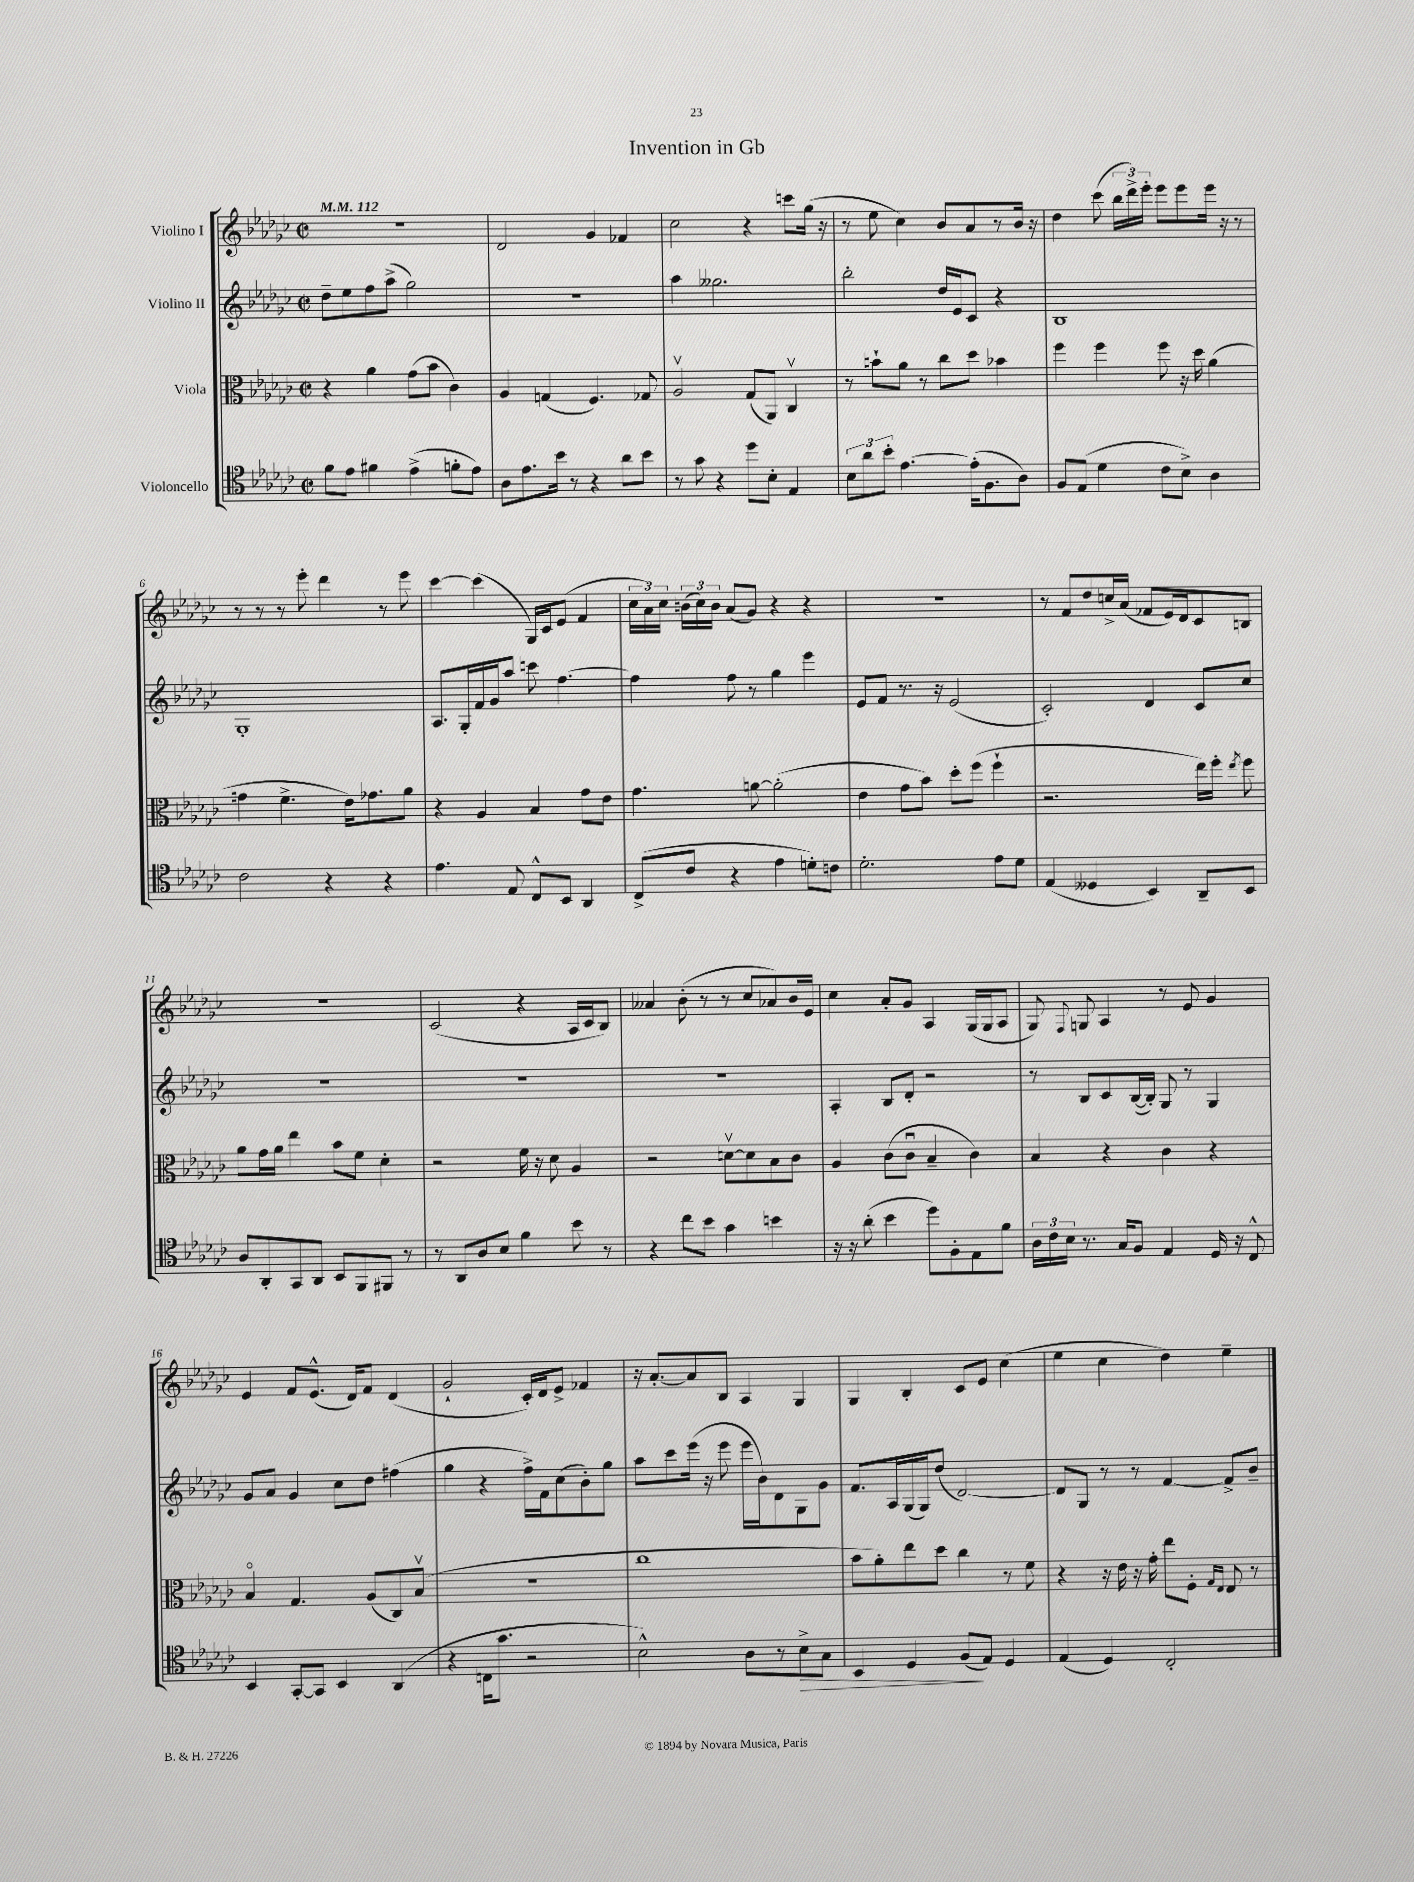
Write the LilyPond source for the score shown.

\header { title = "Invention in Gb" }
<<
\new StaffGroup <<
\new Staff = "s0" \with { instrumentName = "Violino I" } {
    \clef treble \key ges \major \defaultTimeSignature \time 2/2 \tempo 4 = 112
    \autoBeamOff R1 |
    des'2 ges'4 fes'4 |
    ces''2 r4 c'''8[ ges''16]( r16 |
    r8 ees''8 ces''4) bes'8[ aes'8 r8 bes'16] r16 |
    des''4 ces'''8( \tuplet 3/2 { bes''16[ des'''16->) ees'''16]-. } ees'''8[ ees'''8 ees'''16] r16 r8 |
    r8 r8 r8 ees'''8-. des'''4 r8 ees'''8 |
    ces'''4~ ces'''4( ges16[) ces'16 ees'8]( f'4 |
    \tuplet 3/2 { ces''16[ aes'16) ces''16] } \tuplet 3/2 { b'16[( ces''16) b'16] } aes'8[( ges'8]) r4 r4 |
    R1 |
    r8 f'8[ des''8 c''16-> aes'16]( fes'8[ ees'16) des'16 ces'8 b8] |
    R1 |
    ces'2( r4 aes16[ ces'16 bes8]) |
    aeses'4 bes'8-.( r8 r8 ces''8[ aes'8) bes'16 ees'16] |
    ces''4 aes'8[-. ges'8] aes4 ges16[( ges16 aes8] |
    ges8) \appoggiatura { f8 } g8 aes4 r8 ees'8 ges'4 |
    ees'4 f'8[ ees'8.]-^( des'16[) f'8] des'4( |
    ges'2-! ces'16[-.) des'16 ees'8]-> fes'4 |
    r16 aes'8.[~-. aes'8 bes8] aes4 ges4 |
    ges4 bes4-. ces'8[ ees'8] ces''4( |
    ees''4 ces''4 des''4) ees''4-- \bar "|." |
}
\new Staff = "s1" \with { instrumentName = "Violino II" } {
    \clef treble \key ges \major \defaultTimeSignature \time 2/2
    \autoBeamOff des''8[-- ees''8 f''8 aes''8]->( ges''2) |
    r1 |
    aes''4 geses''2. |
    bes''2-. des''16[ ees'16 ces'8] r4 |
    bes1 |
    ges1-. |
    aes8.[ ges16-. f'16 ges'16 aes''8] c'''8 f''4.~ |
    f''4 f''8 r8 ges''4 ees'''4 |
    ees'8[ f'8] r8. r16 ees'2( |
    ces'2-.) des'4 ces'8[ ces''8] |
    R1 |
    R1 |
    R1 |
    aes4-. bes8[ des'8]-. r2 |
    r8 bes8[ ces'8 bes16~( bes16]-.) ges8 r8 ges4 |
    ges'8[ aes'8] ges'4 ces''8[ des''8] fis''4( |
    ges''4 r4 f''16[->) f'16 ces''8( bes'8-.) ges''8] |
    aes''8[ ces'''8 ees'''16]( r16 ees'''8 ees'''16[ bes'16) des'8 ges8 ges'8] |
    f'8.[ aes16 ges16( ges16) des''8]( des'2~) |
    des'8[ ges8] r8 r8 f'4~ f'8[-> bes'8]-- \bar "|." |
}
\new Staff = "s2" \with { instrumentName = "Viola" } {
    \clef alto \key ges \major \defaultTimeSignature \time 2/2
    \autoBeamOff r4 aes'4 ges'8[( bes'8] ces'4) |
    aes4 g4( f4.) ges8 |
    aes2\upbow ges8[( aes,8]) ces4\upbow |
    r8 b'8[-! aes'8] r8 ces''8[ des''8] bes'4 |
    f''4 f''4 f''8 r16 des''16 aes'4( |
    g'4 f'4.-> ees'16[) ges'8. aes'8] |
    r4 aes4 bes4 ges'8[ ees'8] |
    ges'4. a'8~ a'2-.( |
    ees'4 ges'8[ bes'8]) des''8[-. f''8]( f''4-! |
    r2. ees''16[) f''16]-. \acciaccatura { ees''8 } f''8 |
    aes'8[ ges'16 aes'16] ees''4 bes'8[ f'8] des'4-. |
    r2 f'16 r16 des'8 aes4 |
    r2 d'8[~\upbow d'8 bes8 ces'8] |
    aes4 ces'8[( ces'8]\downbow bes4-- ces'4) |
    bes4 r4 ces'4 r4 |
    bes4\flageolet ges4. aes8[( ces8) bes8]\upbow( |
    r1 |
    ces''1 |
    bes'8[ aes'8-.) ees''8 des''8] ces''4 r8 f'8 |
    r4 r16 ees'16 r16 ges'16-. ees''8[ f8]-. \grace { ges16[ ees16] } ees8 r8 \bar "|." |
}
\new Staff = "s3" \with { instrumentName = "Violoncello" } {
    \clef tenor \key ges \major \defaultTimeSignature \time 2/2
    \autoBeamOff f'8[ ees'8] fis'4 ees'4->( f'8[-. ees'8]) |
    aes8[ ees'8. bes'16] r8 r4 aes'8[ bes'8] |
    r8 ges'8 r4 des''8[ bes8]-. ees4 |
    \tuplet 3/2 { bes8[ aes'8 bes'8]-. } ees'4.~ ees'16[-.( f8. aes8]) |
    f8[ ees8]( des'4 ces'8[ bes8]->) aes4 |
    ces'2 r4 r4 |
    ees'4. ees8 ces8[-^ bes,8] aes,4 |
    ces8[->( ces'8] r4 ees'4 d'8[-.) c'8] |
    des'2.-. ees'8[ des'8] |
    ees4( deses4 bes,4) aes,8[-- bes,8] |
    aes8[ aes,8-. ges,8 aes,8] bes,8[ f,8 fis,8] r8 |
    r8 aes,8[ aes8 bes8] f'4 bes'8 r8 |
    r4 ces''8[ bes'8] ges'4 b'4 |
    r16 r16 aes'8-.( bes'4 des''8[) f8-. ees8 f'8] |
    \tuplet 3/2 { aes16[ ces'16 bes16] } r8. ges16[ f8] ees4 des16 r16 ces8-^ |
    bes,4 ges,8[~-. ges,8] bes,4 aes,4( |
    r4 c16[ ges'8.] r2 |
    bes2-^) aes8[ r8 bes8->\> ges8] |
    bes,4 des4 f8[\!( ees8]) des4 |
    ees4( des4) ces2-. \bar "|." |
}
>>
>>
